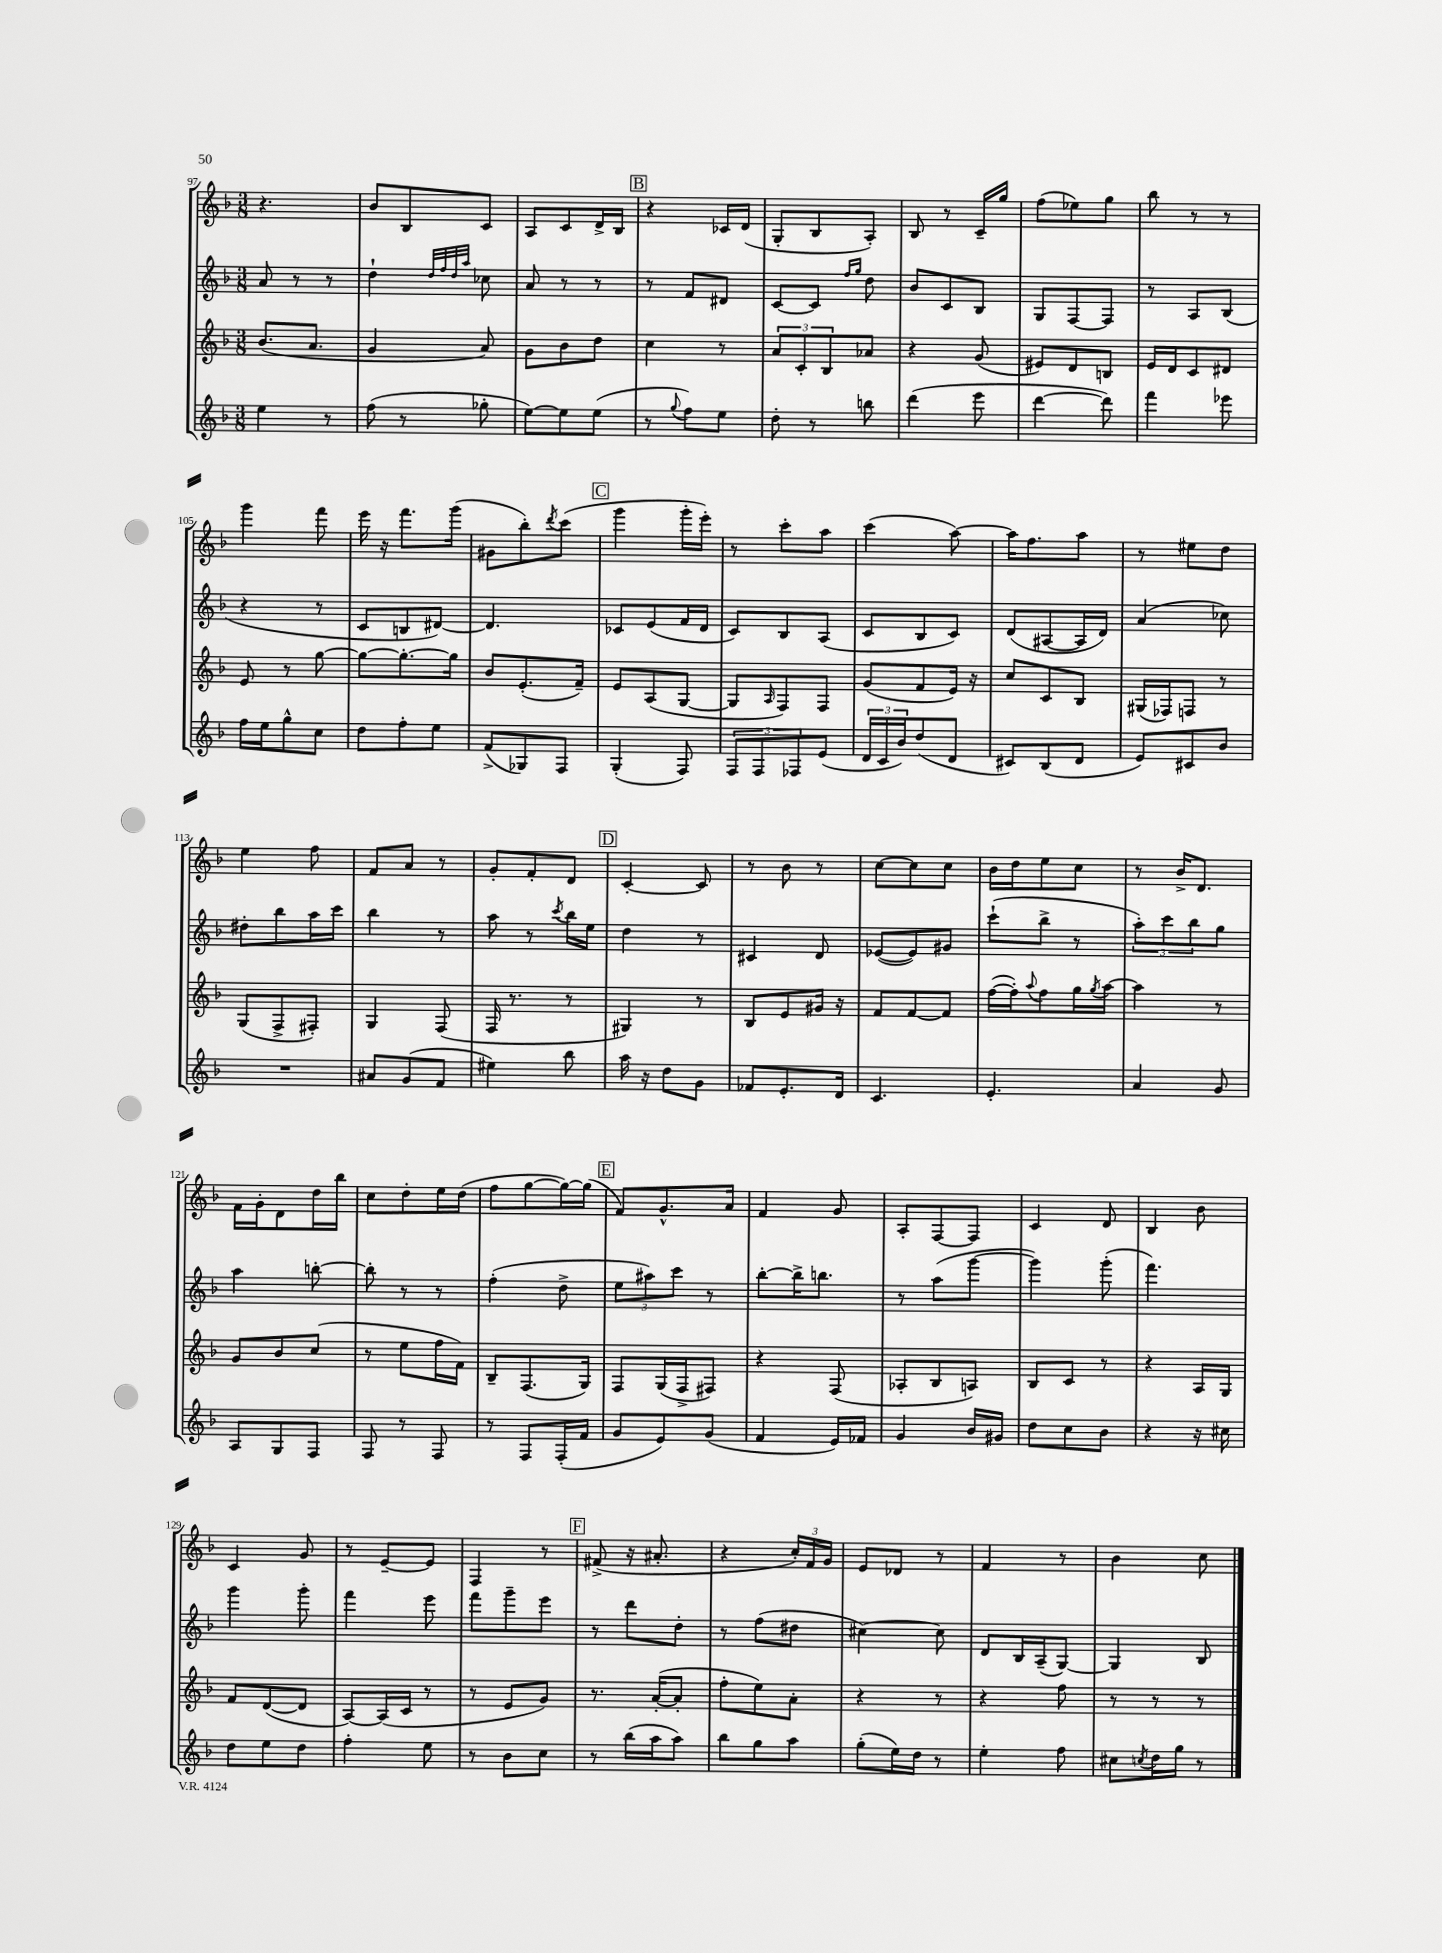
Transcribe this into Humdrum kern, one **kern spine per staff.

**kern	**kern	**kern	**kern
*part4	*part3	*part2	*part1
*staff4	*staff3	*staff2	*staff1
*clefG2	*clefG2	*clefG2	*clefG2
*k[b-]	*k[b-]	*k[b-]	*k[b-]
*M3/8	*M3/8	*M3/8	*M3/8
=97	=97	=97	=97
4ee\	(8.b-/L	8a/	4.r
.	.	8r	.
.	8.a/J	.	.
8r	.	8r	.
=98	=98	=98	=98
(8ff\	4g/	4dd`\	8b-/L
8r	.	.	8B-/
.	.	32qqdd/LLL	.
.	.	32qqff/	.
.	.	32qqdd/	.
.	.	32qqaa/JJJ	.
8gg-X'\	8a/)	8cc-X\	8c/J
=99	=99	=99	=99
[8ee\L)	8g\L	8a/	8A/L
8ee\]	8b-\	8r	8c/
(8ee\J	8dd\J	8r	16d^/L
.	.	.	16B-/JJ
!!LO:REH:place=s1:t=B
=100	=100	=100	=100
8r	4cc\	8r	4r
8qqgg/	.	.	.
8ff\L)	.	8f/L	.
8ee\J	8r	8d#X/J	16c-X/LL
.	.	.	(16d/JJ
=101	=101	=101	=101
8dd'\	12a/L	[8c/L	8G'/L
.	12c'/	.	.
8r	.	8c/J]	8B-/
.	12B-/	.	.
.	.	16qqff/LL	.
.	.	16qqgg/JJ	.
8bbn\	8a-X/J	8dd\	8A'/J)
=102	=102	=102	=102
(4ddd\	4r	8b-/L	8B-/
.	.	8c/	8r
8eee\	(8g/	8B-/J	16c~/LL
.	.	.	16gg/JJ
=103	=103	=103	=103
[4ddd\	8e#X/L)	8G/L	(8ff\L
.	8d/	[8F/	8ee-X\)
8ddd\])	8Bn/J	8F/J]	8gg\J
=104	=104	=104	=104
4fff\	16e/LL	8r	8bb-\
.	16d/J	.	.
.	8c/	8A/L	8r
8eee-X\	8d#X/J	(8B-/J	8r
!!LO:LB:g=z
=105	=105	=105	=105
16ff\LL	8e/	4r	4ggg\
16ee\J	.	.	.
8gg^^\	8r	.	.
8cc\J	[8gg\	8r	8fff\
=106	=106	=106	=106
8dd\L	8gg\L_	8c/L	16eee\
.	.	.	16r
8ff'\	8.gg'\_	8Bn/	8.fff\L
8ee\J	.	[8d#X/J)	.
.	16gg\Jk]	.	(16ggg\Jk
=107	=107	=107	=107
(8f^/L	8b-/L	4.d#/]	8g#X\L
8G-X/)	(8.e'/	.	8bb-'\)
.	.	.	8qddd/
8F/J	.	.	(8ccc\J
.	16f~/Jk)	.	.
!!LO:REH:place=s1:t=C
=108	=108	=108	=108
(4G'/	8e/L	8c-X/L	4ggg\
.	(8A/	(8e/	.
8F/)	[8G/J	16f/L	16ggg'\LL
.	.	16d/JJ	16eee'\JJ)
=109	=109	=109	=109
12F/L	8G/L]	8c/L)	8r
12F/	.	.	.
.	16qqA/	.	.
.	8F/)	8B-/	8ccc'\L
12F-X/	.	.	.
(8e/J	8F/J	(8A/J	8aa\J
=110	=110	=110	=110
24d/LL	(8g/L	8c/L	(4ccc\
24c/	.	.	.
24b-/J)	.	.	.
(8dd/	8f/	8B-/	.
8d/J	16e/Jk)	8c/J)	[8aa\)
.	16r	.	.
=111	=111	=111	=111
8c#X/L)	8cc/L	(8d/L	16aa\KL]
.	.	.	8.ff\
(8B-/	8c/	[8A#X/	.
8d/J	8B-/J	16A#/L]	8aa\J
.	.	16d/JJ)	.
=112	=112	=112	=112
8e/L)	(16G#X/LL	(4a/	8r
.	16F-X/J)	.	.
8c#X/	8Fn/J	.	8ee#X\L
8b-/J	8r	8cc-X\)	8dd\J
!!LO:LB:g=z
=113	=113	=113	=113
4.r	(8G/L	8dd#X'\L	4ee\
.	8F^/	8bb-\	.
.	8F#X'/J)	16aa\L	8ff\
.	.	16ccc\JJ	.
=114	=114	=114	=114
8a#X/L	4G/	4bb-\	8f/L
(8g/	.	.	8a/J
8f/J	(8F/	8r	8r
=115	=115	=115	=115
4ee#X\)	16F/	8aa\	8g'/L
.	8.r	.	.
.	.	8r	8f'/
.	.	8qccc/	.
8bb-\	8r	16bb-\LL	8d/J
.	.	16ee\JJ	.
!!LO:REH:place=s1:t=D
=116	=116	=116	=116
16aa\	4G#X/)	4dd\	[4c'/
16r	.	.	.
8dd\L	.	.	.
8g\J	8r	8r	8c/]
=117	=117	=117	=117
8f-X/L	8B-/L	4c#X/	8r
8.e'/	8e/	.	8b-\
.	16g#X/Jk	8d/	8r
16d/Jk	16r	.	.
=118	=118	=118	=118
4.c/	8f/L	([8e-X/L	[8cc\L
.	[8f/	8e-/])	8cc\]
.	8f/J]	8g#X/J	8cc\J
=119	=119	=119	=119
4.e'/	([16ff\LL	(8ccc`\L	16b-\LL
.	16ff'\J])	.	16dd\J
.	8qqaa/	.	.
.	8ff\	8bb-^\J	8ee\
.	16gg\L	8r	8cc\J
.	8qgg/	.	.
.	[16aa\JJ	.	.
=120	=120	=120	=120
4a/	4aa\]	12aa'\L)	8r
.	.	12ccc\	.
.	.	.	16b-^/KL
.	.	12bb-\	.
.	.	.	8.d/J
8g/	8r	8gg\J	.
!!LO:LB:g=z
=121	=121	=121	=121
8A/L	8g/L	4aa\	16f\LL
.	.	.	16g'\J
8G/	8b-/	.	8d\
8F/J	(8cc/J	[8bbn'\	16dd\L
.	.	.	16bb-\JJ
=122	=122	=122	=122
8F/	8r	8bb'\]	8cc\L
8r	8ee\L	8r	8dd'\
8F/	16ff\L	8r	16ee\L
.	16f\JJ)	.	(16dd\JJ
=123	=123	=123	=123
8r	8B-~/L	(4ff'\	8ff\L
8F/L	(8.F/	.	[8gg\
(16F'/L	.	8dd^\	16gg\L_)
16f/JJ	16G/Jk)	.	(16gg\JJ]
!!LO:REH:place=s1:t=E
=124	=124	=124	=124
8g/L	8F/L	12ee\L	8f/L)
.	.	12aa#X\)	.
8e/)	(16G/L	.	8.g^^/
.	.	12ccc\J	.
.	16F^/J	.	.
(8g/J	8F#X/J)	8r	.
.	.	.	16a/Jk
=125	=125	=125	=125
4f/	4r	[8bb-'\L	4f/
.	.	16bb-^\K]	.
.	.	8.bbn\J	.
16e/LL)	(8F/	.	8g/
16f-X/JJ	.	.	.
=126	=126	=126	=126
4g/	8A-X'/L	8r	8A'/L
.	8B-/	(8aa\L	[8F/
16b-/LL	8An/J)	[8ggg\J	8F/J]
16g#X/JJ	.	.	.
=127	=127	=127	=127
8dd\L	8B-/L	4ggg\])	4c/
8cc\	8c/J	.	.
8b-\J	8r	(8ggg'\	8d/
=128	=128	=128	=128
4r	4r	4.fff\)	4B-/
16r	16A/LL	.	8b-\
16cc#X\	16G/JJ	.	.
!!LO:LB:g=z
=129	=129	=129	=129
8dd\L	8f/L	4ggg\	4c/
8ee\	([8d/	.	.
8dd\J	8d/J]	8ggg'\	8g/
=130	=130	=130	=130
4ff'\	[8A/L)	4fff\	8r
.	(16A/L]	.	[8e~/L
.	16c/JJ	.	.
8ee\	8r	8eee\	8e/J]
=131	=131	=131	=131
8r	8r	8fff\L	4F/
8b-\L	8e/L	8ggg~\	.
8cc\J	8g/J)	8eee\J	8r
!!LO:REH:place=s1:t=F
=132	=132	=132	=132
8r	8.r	8r	(8f#X^/
(16bb-\LL	.	8ddd\L	16r
16aa\J	([16a'/KL	.	8.a#X'/
8aa\J)	8a'/J]	8dd'\J	.
=133	=133	=133	=133
8bb-\L	8ff'\L	8r	4r
8gg\	8ee\)	(8ff\L	.
8aa\J	8a'\J	8dd#X\J	24cc'/LL)
.	.	.	24f/
.	.	.	24g/JJ
=134	=134	=134	=134
(8gg'\L	4r	[4cc#X\)	8e/L
16ee\L)	.	.	8d-X/J
16dd\JJ	.	.	.
8r	8r	8cc#\]	8r
=135	=135	=135	=135
4ee'\	4r	8d/L	4f/
.	.	16B-/L	.
.	.	(16A~/J	.
8ff\	8ff\	[8G/J)	8r
=136	=136	=136	=136
8cc#X\L	8r	4G/]	4b-\
8qccn/	.	.	.
16dd\L	8r	.	.
16gg\JJ	.	.	.
8r	8r	8B-/	8cc\
==	==	==	==
*-	*-	*-	*-
